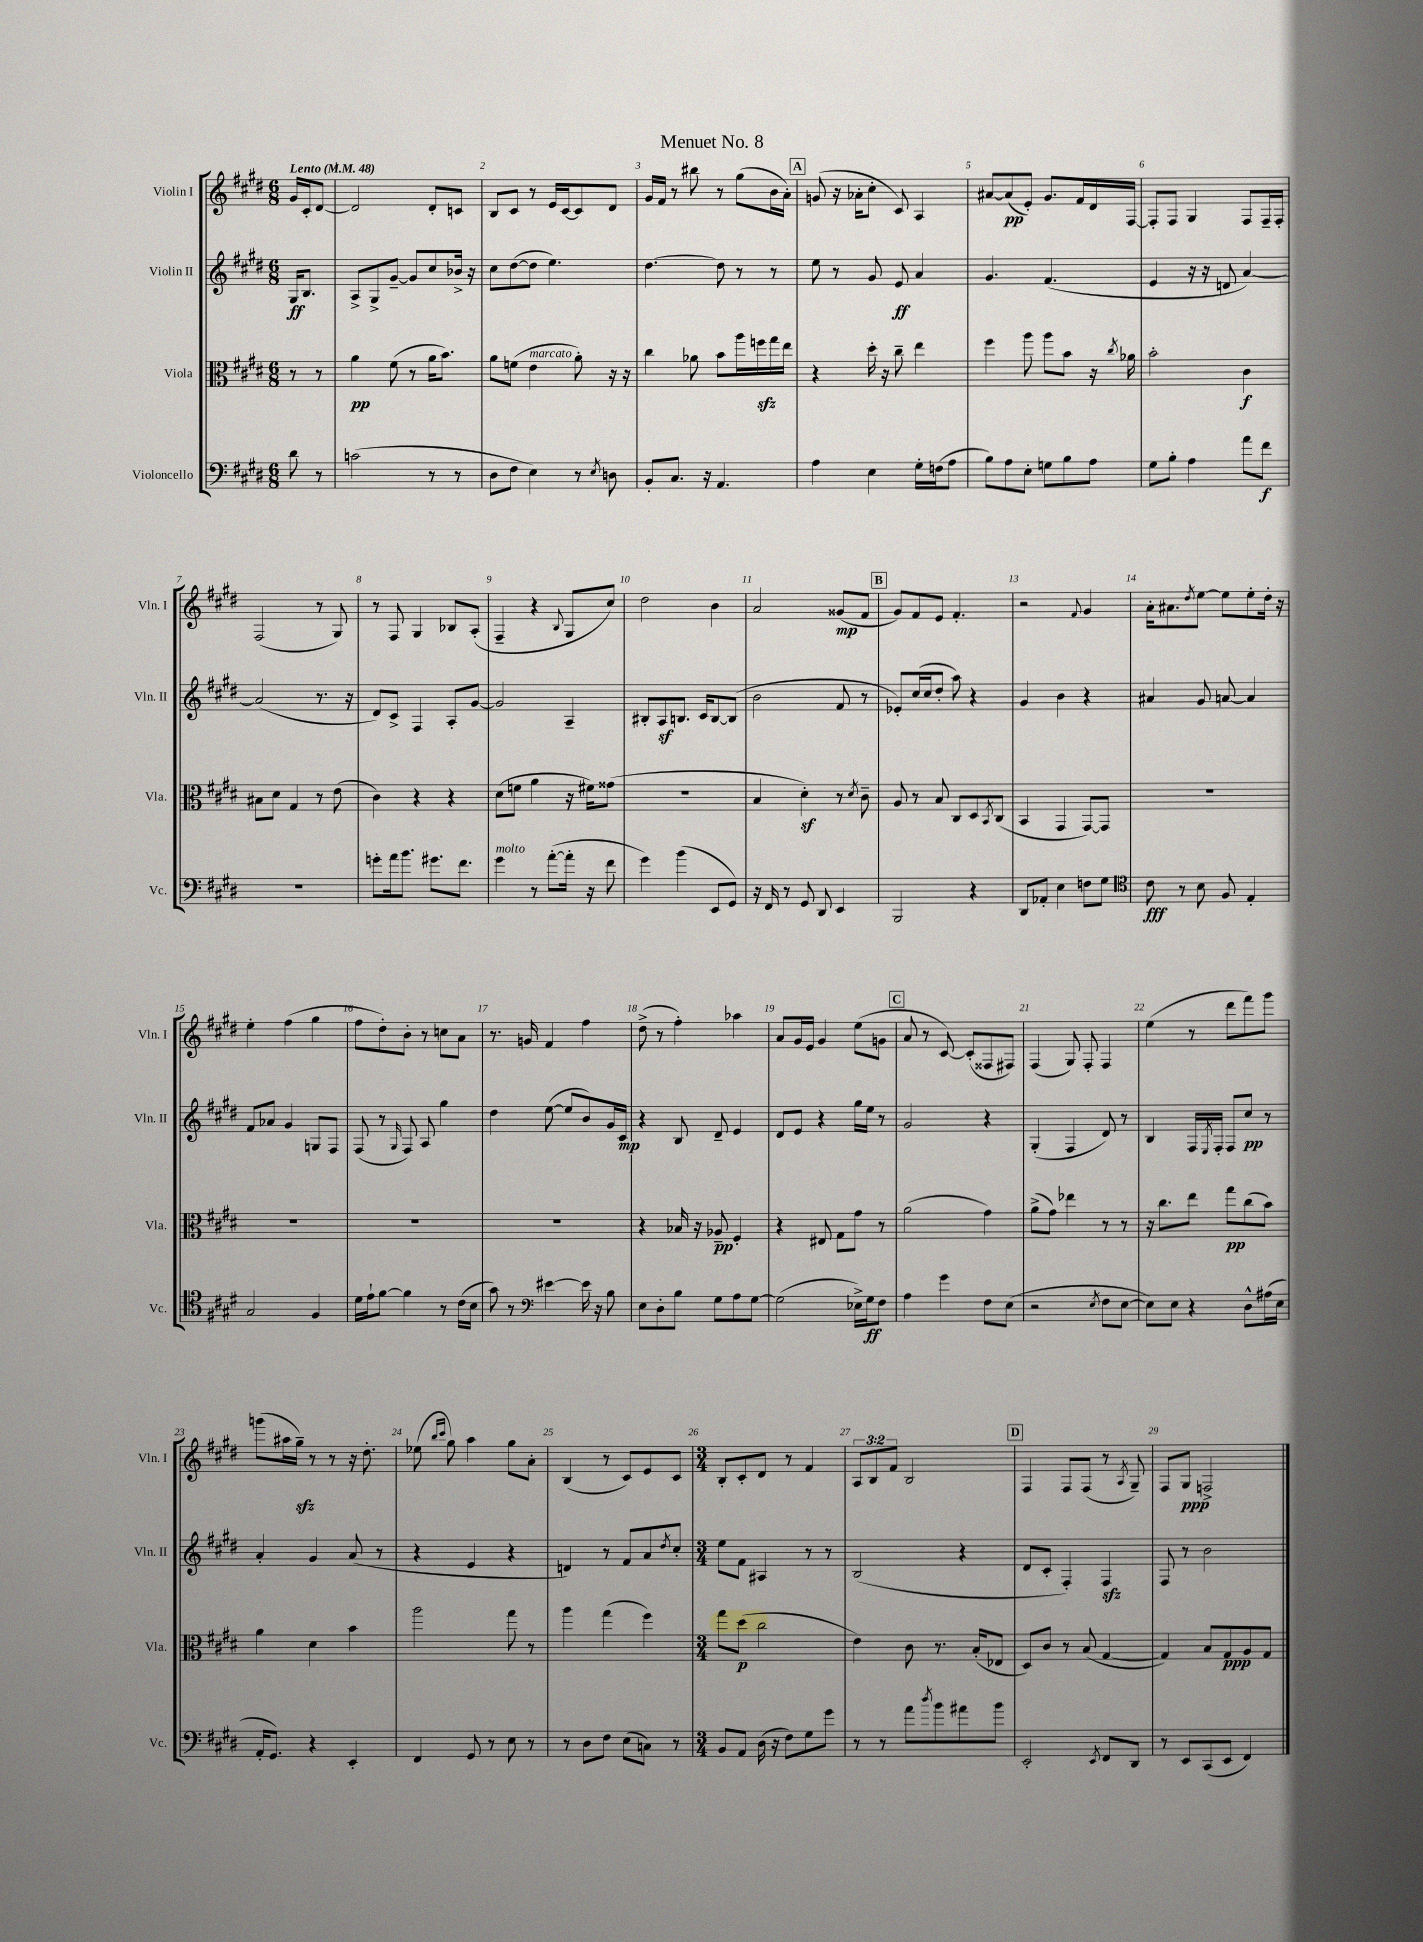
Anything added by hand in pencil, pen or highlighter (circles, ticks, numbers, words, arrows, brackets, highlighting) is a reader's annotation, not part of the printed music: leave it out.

**kern	**kern	**kern	**kern
*staff4	*staff3	*staff2	*staff1
*clefF4	*clefC3	*clefG2	*clefG2
*k[f#c#g#d#]	*k[f#c#g#d#]	*k[f#c#g#d#]	*k[f#c#g#d#]
*M6/8	*M6/8	*M6/8	*M6/8
*MM48	*MM48	*MM48	*MM48
8d#	8r	16G#	16g#
.	.	8.B	16c#'
8r	8r	.	[8d#
=	=	=	=
(2c	4a	8A^	2d#]
.	.	8G#^	.
.	(8f#	[8g#~	.
.	8r	8g#]	.
8r	16a	8cc#	8d#'
.	8.b)	.	.
8r	.	16b-^	8c
.	.	16r	.
=	=	=	=
8D#	8a	8cc#	8B
8F#	(8f	([8dd#	8c#
4E)	4e	8dd#]	8r
.	.	4.ee)	16e
.	.	.	[16c#
8r	8a')	.	8c#]
8qE	.	.	.
8D	16r	.	8d#
.	16r	.	.
=	=	=	=
8BB'	4cc#	[4.dd#	16g#
.	.	.	16f#
8.C#	.	.	8r
.	8a-	.	8bb#
16r	.	.	.
4.AA	8b	8dd#]	8r
.	16aa	8r	(8gg#
.	16ff	.	.
.	16gg#	8r	16b
.	16ee	.	16a')
=	=	=	=
4A	4r	8ee	(8g
.	.	8r	16r
.	.	.	16a-'
4E	16dd#'	8g#	8cc#'
.	16r	.	.
.	8cc#~	8e	8c#)
16G#'	4ee	4a	4A
(16F	.	.	.
8A	.	.	.
=	=	=	=
8B)	4ff#	4.g#	[8a#
8A	.	.	(8a#]
8E'	8aa	.	8e')
8G	8aa	(4.f#	8.g#
8B	8b	.	.
.	.	.	16f#
8A	16r	.	16d#
.	8qcc#	.	.
.	16a-	.	[16F#
=	=	=	=
8G#	2b'	4e	8F#']
8B'	.	.	8F#
4A	.	16r	4G#
.	.	16r	.
.	.	8d	.
8a	4c#	[4a)	8F#
8f#	.	.	16F#~
.	.	.	16F#'
=	=	=	=
2.r	8B#	(2a]	(2F#
.	8d#	.	.
.	4G#	.	.
.	8r	8.r	8r
.	(8e	.	8G#)
.	.	16r	.
=	=	=	=
8g'	4c#)	8d#)	8r
16a	.	8c#^	8F#
8.b	.	.	.
.	4r	4F#	4G#
8.g#	.	.	.
.	4r	8A'	8B-
8.f#	.	.	.
.	.	[8g#	(8A'
=	=	=	=
4g#	(8d#	2g#]	4F#~
.	8f	.	.
8r	4a	.	4r
([8a'	.	.	.
.	.	.	8qqB
16a']	16r	4A~	8G#
16r	16f#)	.	.
8f#	(8g##	.	8cc#)
=	=	=	=
4g#)	2.r	8B#'	2dd#
.	.	8A	.
(4b	.	8.B	.
.	.	16c#	.
8EE	.	[8B	4b
8GG#)	.	(8B]	.
=	=	=	=
16r	4B	2b	2a
16FF#	.	.	.
8r	.	.	.
8GG#	4d#')	.	.
8DD#	.	.	.
4EE	8r	8f#	(8g##
.	8qd#	.	.
.	8c#~	8r	8f#
=	=	=	=
2BBB	8A	8e-')	8g#)
.	8r	(16cc#	8f#
.	.	16cc#	.
.	8B	8dd#'	8e
.	8C#	8aa)	4.f#'
4r	8D#	4r	.
.	8qBB	.	.
.	(8C#	.	.
=	=	=	=
8DD#	4BB	4g#	2r
8AA-'	.	.	.
4E	4GG#	4b	.
.	.	.	8qqf#
8F	[8GG#)	4r	4g#
8G#	8GG#]	.	.
=	=	=	=
*clefC4	*	*	*
8c#	2.r	4a#	16a'
.	.	.	8.a#
8r	.	.	.
.	.	.	8qdd#
8B	.	8g#	[8ee
8F#	.	[8a	8ee]
4E'	.	4a]	8ee'
.	.	.	16dd#'
.	.	.	16r
=	=	=	=
2G#	2.r	8f#	4ee'
.	.	8a-	.
.	.	4g#	(4ff#
4F#	.	8G	4gg#
.	.	8F#	.
=	=	=	=
16d#	2.r	(8F#	8ff#
16e`	.	.	.
[8f#	.	8r	8dd#')
.	.	16qqG#	.
4f#]	.	8F#)	8b'
.	.	8A	8r
8r	.	4gg#	8cc
(16c#	.	.	8a
16B	.	.	.
=	=	=	=
8g#)	2.r	4dd#	8.r
8r	.	.	.
.	.	.	16g
*clefF4	*	*	*
[4e#	.	([8ee	4f#
.	.	8ee]	.
16e#]	.	8b)	4ff#
16r	.	.	.
8B	.	16g#	.
.	.	16c#	.
=	=	=	=
8E	4r	4r	(8dd#^
8D#'	.	.	8r
8B	16B-	8B	4ff#')
.	16r	.	.
8G#	8A-~	8d#~	.
8A	4F#'	4e	4aa-
[8G#	.	.	.
=	=	=	=
(2G#]	4r	8d#	8a
.	.	8e	16g#
.	.	.	16e
.	8E#	4r	4g#
.	8G#	.	.
16E-^)	8g#	16gg#	(8ee
16G#	.	16ee	.
8F#	8r	8r	8g
=	=	=	=
4A	(2a	2g#	8a
.	.	.	8r
4g#	.	.	[8c#)
.	.	.	(8c#']
8F#	4g#)	4r	8F##
(8E	.	.	8F#)
=	=	=	=
2r	(8a^	(4G#'	(4F#
.	8g#)	.	.
.	4ee-	4F#	8G#)
.	.	.	8F#'
8qE	.	.	.
8F#	8r	8d#)	4F#
[8E	8r	8r	.
=	=	=	=
8E])	16r	4B	(4ee
.	8.cc#	.	.
8E	.	.	.
4r	8ee	16F#	8r
.	.	8qE	.
.	.	16F#'	.
.	8gg#	8F#	8ddd#
8D#^^	(8cc#	8cc#	8fff#)
(16A#	8b)	8r	8ggg#
16E	.	.	.
=	=	=	=
16AA'	4a	4a'	(8ggg
8.GG#)	.	.	.
.	.	.	16aa#
.	.	.	16gg#~)
4r	4d#	4g#	8r
.	.	.	8r
4EE'	4b	(8a	16r
.	.	.	8.dd#'
.	.	8r	.
=	=	=	=
4FF#	2aa	4r	(8ee-
.	.	.	16qqbb
.	.	.	16qqccc#
.	.	.	8gg#)
8GG#	.	4e	4aa
8r	.	.	.
8E	8gg#	4r	8gg#
8r	8r	.	8a'
=	=	=	=
8r	4aa	4d)	(4B
8D#	.	.	.
8F#	(4gg#	8r	8r
(8E	.	8f#	8c#)
8C)	4ff#)	8a	8e
.	.	8qdd#	.
8r	.	8cc#'	8c#
=	=	=	=
*M3/4	*M3/4	*M3/4	*M3/4
8BB	8gg#	8ee	8B'
8AA	(8dd#	8f#	8c#'
(16D#	2cc#	4A#	8d#
16r	.	.	.
8F#)	.	.	8r
8G#	.	8r	4f#
8g#	.	8r	.
=	=	=	=
8r	4e)	(2B	12A
.	.	.	12B
8r	.	.	.
.	.	.	12f#
8a	8c#	.	2B
8qdd#	.	.	.
8b	8.r	.	.
8a#	.	4r	.
.	(16B'	.	.
8b	8E-	.	.
=	=	=	=
2EE'	8D#)	8d#	4F#
.	8c#	8c#'	.
.	8r	4F#')	8F#
.	(8B	.	(8F#
8qEE	.	.	.
8FF#	[4G#	4F#	8r
.	.	.	8qA
8DD#	.	.	8G#~)
=	=	=	=
8r	4G#])	8F#	8F#
8EE	.	8r	8G#
(8CC#	8B	2b	2F^
8EE	8G#	.	.
4FF#)	8A	.	.
.	8G#	.	.
==	==	==	==
*-	*-	*-	*-
